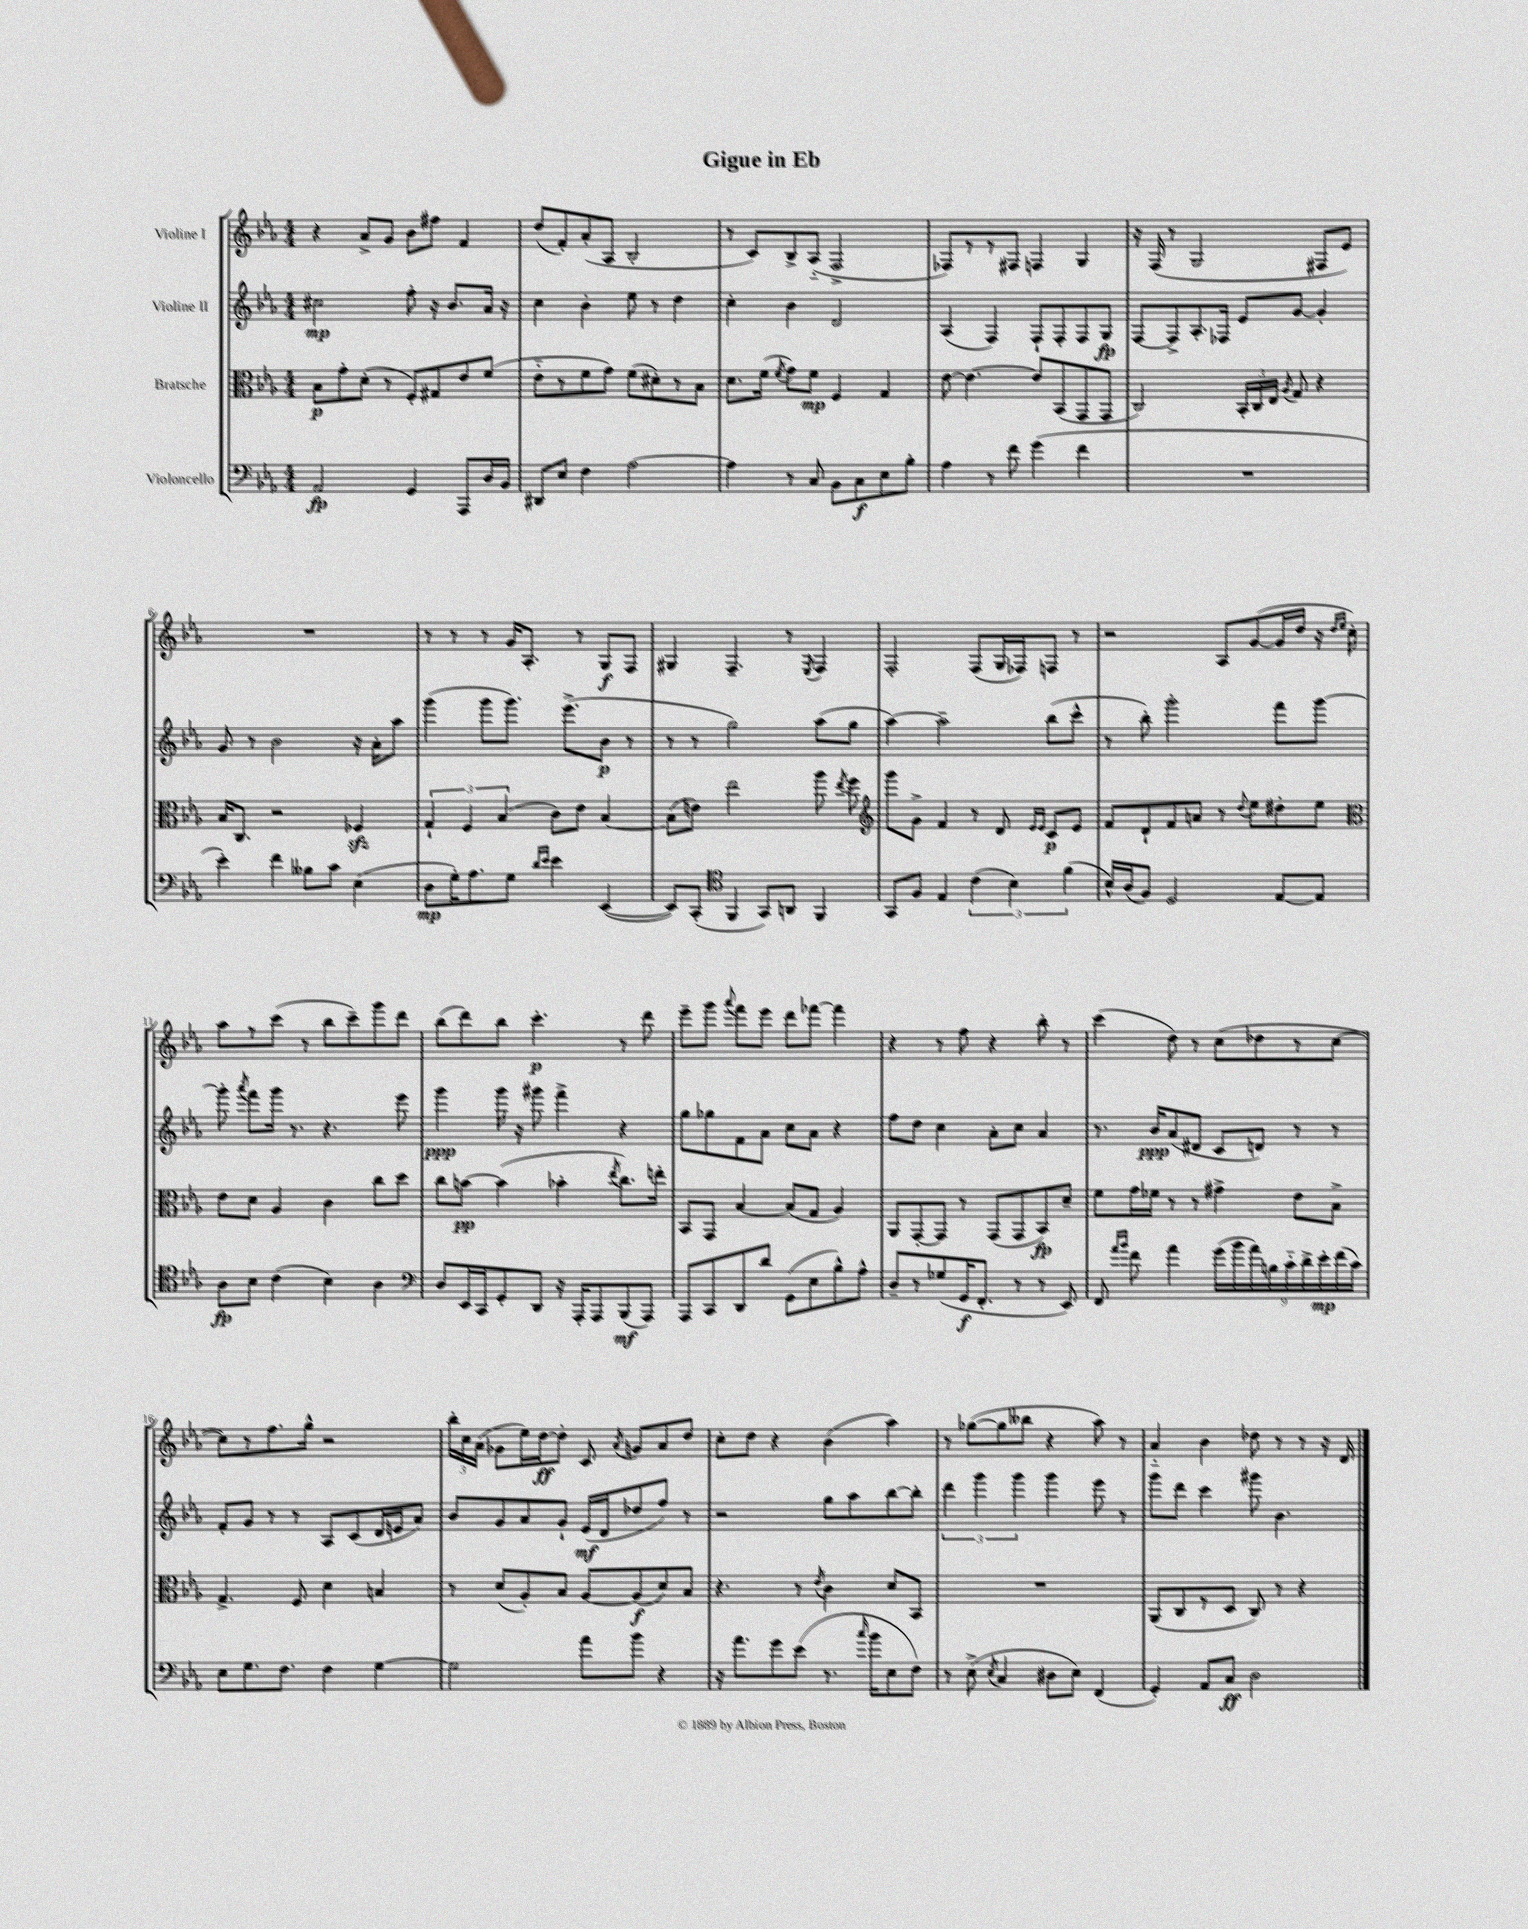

**kern	**kern	**kern	**kern
*staff4	*staff3	*staff2	*staff1
*clefF4	*clefC3	*clefG2	*clefG2
*k[b-e-a-]	*k[b-e-a-]	*k[b-e-a-]	*k[b-e-a-]
*M4/4	*M4/4	*M4/4	*M4/4
2AA-/	8B-\L	2cc#\	4r
.	8g'\	.	.
.	(8d'\J	.	8a-^/L
.	8r	.	8g/J
4GG/	8F'/L)	8ff'\	8b-\L
.	8G#/	16r	8ff#\J
.	.	8.b-/L	.
8AAA-/L	8e-/	.	4f/
16D/L	(8f/J	16a-/Jk	.
16BB-/JJ	.	16r	.
=	=	=	=
8DD#/L	8e-'~\L	4cc\	(8dd/L
8E-/J	8r	.	8f'/)
4F\	8f\	4b-'\	(8a-'/
.	8g\J)	.	8A-/J
[2A-\	(8f\L	8ee-\	2B-'/
.	8d#'\)	8r	.
.	8r	4dd\	.
.	8B-\J	.	.
=	=	=	=
4A-\]	8.d\L	4cc'\	8r
.	.	.	8c/L)
.	(16f\Jk	.	.
.	8qf/	.	.
8r	8g\L)	4b-\	8B-^/
8C/	8f\J	.	(8A-'~/J
8BB-\L	4F/	2d/	2F^/
8C\	.	.	.
8E-\	4G/	.	.
8B-'\J	.	.	.
=	=	=	=
4A-\	[8e-\	(4A-/	8F-/L)
.	4.e-\_	.	8r
8r	.	4F/)	8r
8f\	.	.	8F#/J
(4g\	8e-/]L	8F`/L	4F/
.	(8BB-/	8F'/	.
4f\	8GG/	8F/	4G/
.	8GG/J	8G/J	.
=	=	=	=
1r	2C/)	[8F/L	16r
.	.	.	(16F/
.	.	8F^/]	8r
.	.	8.A-'/	2G/
.	.	16F-/Jk	.
.	24BB-'/LL	8e-/L	.
.	24C/	.	.
.	24E-/JJ	.	.
.	8qA-/	.	.
.	8G/	[8g/J	.
.	4r	4g'/]	8F#/L
.	.	.	8e-/J)
=	=	=	=
4e-'\)	16B-/LK	8g/	1r
.	8.C/J	.	.
.	.	8r	.
4f\	2r	2b-\	.
8B--\L	.	.	.
8c\J	.	.	.
(4E-\	4F-/	16r	.
.	.	16a-'\LK	.
.	.	8aa-\J	.
=	=	=	=
8D\L	6G`/	(4ggg\	8r
16G'\K)	.	.	8r
.	6F/	.	.
8.A-\	.	.	.
.	.	8ggg\L	8r
.	(6B-/	.	.
8G\J	.	8.ggg\J)	16g/LK
.	.	.	8.A-'/J
16qqd/LL	.	.	.
16qqe-/JJ	.	.	.
4e-\	8c\L)	.	.
.	.	(8.eee-^\L	.
.	8e-\J	.	8r
([4EE-/	[4B-/	8b-\J	8G/L
.	.	8r	8F/J
=	=	=	=
8EE-/]L)	(8B-\]L	8r	4G#/
(8CC'/J	8e\J)	8r	.
*clefC4	*	*	*
4FF/	2ee-\	2gg\)	4.F~/
8GG/L)	.	.	.
8AA/J	.	.	8r
.	.	.	8qE-/
4FF/	8aa-\	(8aa-\L	4F/
.	8qee-/	.	.
.	8ff\	8gg\J	.
=	=	=	=
*	*clefG2	*	*
8GG/L	8ggg\L	[4aa-\)	2F'/
8F/J	8g^\J	.	.
4E-/	4f/	2aa-~\]	.
(6c\	8r	.	(8F/L
.	8d/	.	16G/L
6B-\)	.	.	.
.	.	.	16F-/J)
.	16qqe-/LL	.	.
.	16qqe-/JJ	.	.
.	8c/L	(8bb-\L	8F/J
(6f\	.	.	.
.	8e-/J	8ccc^^\J	8r
=	=	=	=
16B-^^/LL)	8f/L	8r	2r
(16A-/J	.	.	.
8F/J)	8d`/	8bb-'\)	.
2D/	8f/	2ggg'\	.
.	8a/J	.	.
.	8r	.	8A-/L
.	8qqdd/	.	.
.	8ee-\L	.	([8g/
[8E-/L	8dd#'\	8fff\L	16g/]L
.	.	.	16dd/JJ
8E-/]J	8ee-\J	[8ggg\J	16r
.	.	.	16qqdd/LL
.	.	.	16qqee-/JJ
.	.	.	16cc'\)
=	=	=	=
*	*clefC3	*	*
8A-\L	8e-\L	8ggg'\]	8aa-\L
.	.	8qaaa-/	.
8B-\J	8d\J	8fff\L	8r
(4c\	4A-/	16ggg\Jk	(8ccc\J
.	.	8.r	.
.	.	.	8r
4B-\)	4c\	4.r	8bb-\L
.	.	.	8ccc~\)
4A-\	8cc\L	.	8ggg\
.	8dd\J	8eee-\	8ddd\J
=	=	=	=
*clefF4	*	*	*
8D/L	8cc\L	4ggg\	(8bb-\L
16EE-/L	[8b\J	.	8ddd\)
16CC/J	.	.	.
8GG'/	(4b\]	16ggg\	8bb-\J
.	.	16r	.
8DD/J	.	8ggg#\	4.ccc'\
16r	4b-'\	4fff^\	.
16AAA-'/LK	.	.	.
8AAA-/	.	.	.
.	8qee-/	.	.
(8BBB-/	8.cc\L)	4r	8r
8AAA-/J)	.	.	8ddd\
.	16ee'\Jk	.	.
=	=	=	=
8AAA-/L	8BB-/L	8gg\L	8eee-~\L
8CC/	8GG/J	8gg-\	8ggg\J
.	.	.	8qqaaa-/
8DD/	[4B-/	8f\	8fff\L
8d/J	.	8a-\J	8eee-\J
(8GG\L	(8B-/]L	8cc\L	8ddd\L
8E-\	8G/J	8a-\J	[8fff-\J
8B-^^\)	4A-/)	4r	4fff-\]
8A-^^\J	.	.	.
=	=	=	=
8D~/L	8AA-/L	8ff\L	4r
8r	[8GG'/	8dd\J	.
(8G-/	8GG/]J	4cc\	8r
16GG/K	8r	.	8ff\
8.FF'/J	.	.	.
.	(8GG/L	8a-'\L	4r
8r	8GG/	8cc\J	.
8r	8BB-/)	4a-/	8bb-'\
8EE-/)	8d~/J	.	8r
=	=	=	=
8FF/	8f\L	8.r	(4ccc\
16qqa-/LL	.	.	.
16qqb-/JJ	.	.	.
8f\	16g\L	.	.
.	16f-\JJ	16b-/LK	.
4a-\	8r	(8a-/	8dd\)
.	8r	8d#/J	8r
(18g\LL	4g#^\	8c/L	(8cc\L
18b-\	.	.	.
18a-\)	.	.	.
.	.	8d/J)	8dd-\
18B\	.	.	.
18c'~\	.	.	.
.	8e-\L	8r	8r
18d^\	.	.	.
18e-'\	.	.	.
.	8B-^\J	8r	[8cc\J
(18f\	.	.	.
18c\JJ)	.	.	.
=	=	=	=
8E-\L	4.G^/	8f'/L	8cc\]L)
8.G\	.	8g/J	8r
.	.	8r	8.ff\
8.F\J	.	.	.
.	8F/	8r	.
.	.	.	16gg^^\Jk
4F\	4d\	8A-/L	2r
.	.	(8c/	.
[4G\	4B/	16d/L	.
.	.	16e/J	.
.	.	8a-/J)	.
=	=	=	=
2G\]	8r	8b-/L	24bb-'\LL
.	.	.	24cc\
.	.	.	(24a-\JJ
.	(8d/L	8g/	8g-\L
.	8A-'/)	8a-/	16ee-\L)
.	.	.	[16dd\J
.	8B-/J	8g`/J	8dd'\]J
8a-\L	[8A-/L	(16e-/LL	8c/
.	.	16d/J	.
.	.	.	8qa-/
8b-\J	(8A-/]	8dd-/	8g/L
4r	8d/)	8ff/J)	8a-/
.	8B-/J	8r	8dd/J
=	=	=	=
16r	4.r	2r	8cc'\L
8.a-\L	.	.	.
.	.	.	8dd\J
8g\	.	.	4r
(8e-\J	8r	.	.
.	8qe-/	.	.
8.r	4c\	8gg\L	(4b-\
.	.	8aa-\	.
16qqcc/	.	.	.
16b-\LK	.	.	.
8E-\	8d/L	[8bb-\	4aa-\)
8F\J)	8BB-/J	8bb-'\]J	.
=	=	=	=
8r	1r	6ddd\	8r
(8E-^\	.	.	([8gg-\L
.	.	6ggg\	.
8qE-/	.	.	.
4C/	.	.	8gg-\]
.	.	6ggg\	.
.	.	.	8bb--\J
8D#\L	.	4ggg\	4r
8E-\J)	.	.	.
(4FF/	.	8eee-\	8aa-\)
.	.	8r	8r
=	=	=	=
4GG'/)	(8AA-/L	8ggg\L	4a-'~/
.	8C/	8ddd\J	.
8AA-/L	8r	4ccc\	4b-\
8C/J	8D/J	.	.
2D\	8C/)	8ggg#\	8dd-\
.	8r	4.b-\	8r
.	4r	.	8r
.	.	.	16r
.	.	.	16d/
==	==	==	==
*-	*-	*-	*-
